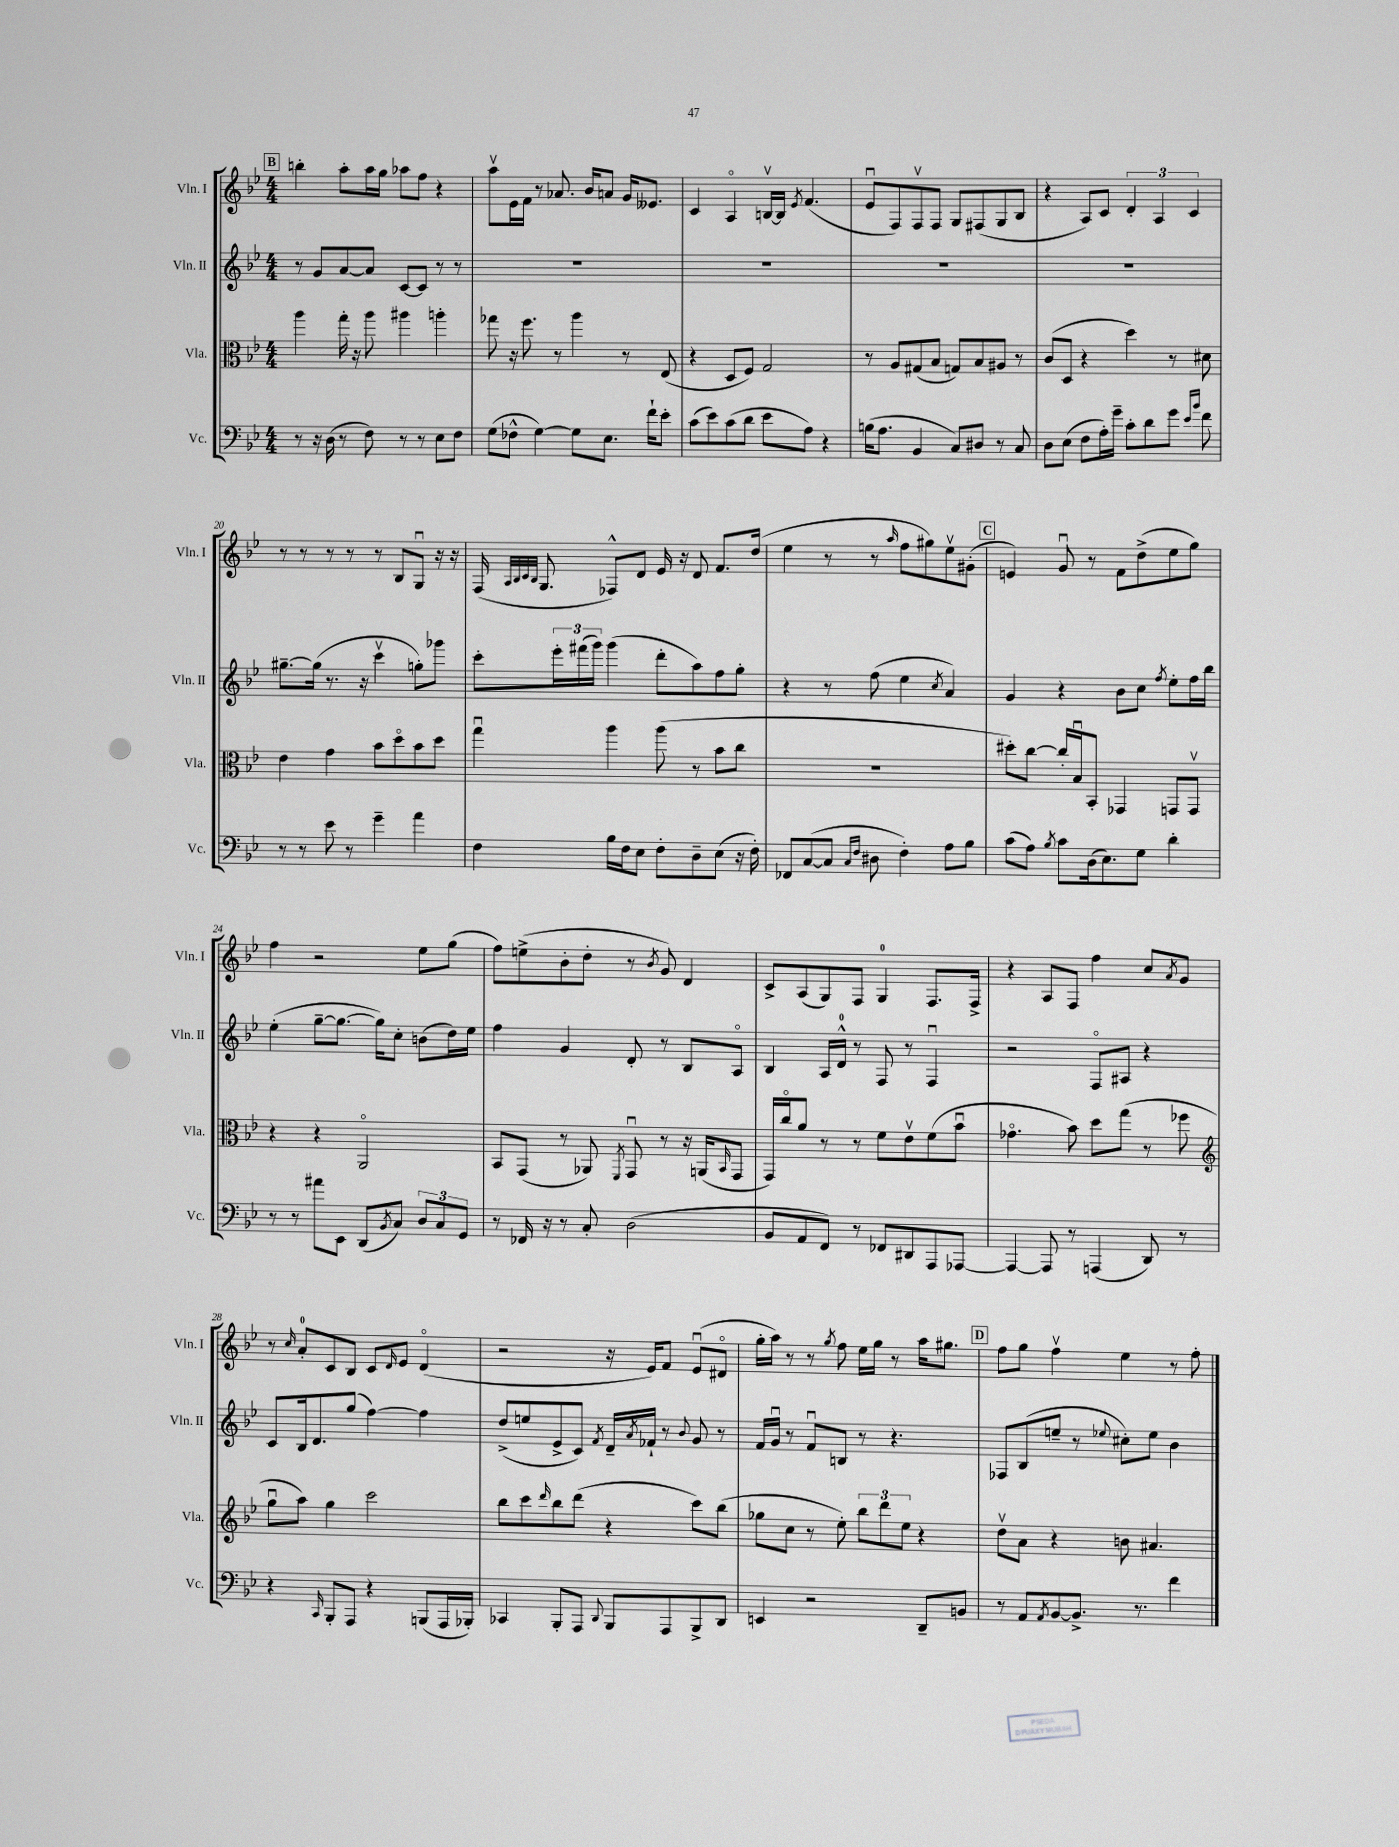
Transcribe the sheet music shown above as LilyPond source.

<<
\new StaffGroup <<
\new Staff = "s0" \with { instrumentName = "Vln. I" shortInstrumentName = "Vln. I" } {
    \clef treble \key bes \major \numericTimeSignature \time 4/4
    \mark \markup { \box "B" } b''4-. a''8-. a''16 g''16 aes''8 f''8 r4 |
    a''8\upbow ees'16 f'16 r8 aes'8. bes'16 a'8 g'16 eeses'8. |
    c'4 a4\flageolet b16~\upbow b16 \acciaccatura { ees'8 } f'4.( |
    ees'8\downbow f8) f8\upbow f8 g8 fis8( g8 bes8 |
    r4 a8) c'8 \tuplet 3/2 { d'4-. a4 c'4 } |
    r8 r8 r8 r8 r8 bes8 g8\downbow r16 r16 |
    f16( \grace { a32 bes32 c'32 bes32 } g8. fes8-^) d'8 ees'16 r16 d'8 f'8. d''16( |
    ees''4 r8 r8 \grace { a''16 } f''8 gis''8) ees''8\upbow gis'8-.( |
    \mark \markup { \box "C" } e'4) g'8\downbow r8 f'8 d''8->( ees''8 g''8) |
    f''4 r2 ees''8 g''8( |
    f''8) e''8->( bes'8-. d''8-. r8 \acciaccatura { bes'8 } g'8) d'4 |
    c'8-> a8( g8) f8 g4-0 f8. f16-> |
    r4 a8 f8 f''4 c''8 \acciaccatura { a'8 } g'8 |
    r8 \grace { c''16 } a'8-0-. c'8 bes8 c'8 \grace { d'16 } ees'8 d'4\flageolet( |
    r2 r16 ees'16) f'8 ees'8\downbow( dis'8\flageolet |
    g''16-. a''16) r8 r8 \acciaccatura { g''8 } f''8 ees''16 g''16 r8 a''16 gis''8. |
    \mark \markup { \box "D" } f''8 g''8 f''4\upbow ees''4 r8 f''8-. \bar "|." |
}
\new Staff = "s1" \with { instrumentName = "Vln. II" shortInstrumentName = "Vln. II" } {
    \clef treble \key bes \major \numericTimeSignature \time 4/4
    \mark \markup { \box "B" } r8 g'8 a'8~ a'8 c'8~ c'8 r8 r8 |
    R1 |
    R1 |
    R1 |
    R1 |
    gis''8.~-- gis''16( r8. r16 c'''4\upbow g''8-.) ges'''8 |
    c'''8-. \tuplet 3/2 { ees'''16-. fis'''16( g'''16) } g'''4( d'''8-. a''8) f''8 g''8-. |
    r4 r8 f''8( ees''4 \acciaccatura { c''8 } a'4) |
    \mark \markup { \box "C" } g'4 r4 bes'8 c''8 \acciaccatura { f''8 } ees''8-. f''16 bes''16 |
    ees''4-.( g''8~-- g''8.~ g''16) c''8-. b'8( d''16) ees''16 |
    f''4 g'4 d'8-. r8 bes8 a8\flageolet |
    bes4 a16 d'16-0-^ r8 f8 r8 f4\downbow |
    r2 f8\flageolet ais8 r4 |
    c'8 bes16 d'8. g''8( f''4~) f''4 |
    d''8->( e''8 ees'8-> c'8) \acciaccatura { f'8 } d'16-- \acciaccatura { a'8 } fes'16-! r8 \appoggiatura { bes'8 } g'8 r8 |
    f'16 g'16\downbow r8 f'8\downbow b8 r8 r4. |
    \mark \markup { \box "D" } fes8 bes8( e''8-- r8 \appoggiatura { ees''8 } cis''8-.) ees''8 bes'4 \bar "|." |
}
\new Staff = "s2" \with { instrumentName = "Vla." shortInstrumentName = "Vla." } {
    \clef alto \key bes \major \numericTimeSignature \time 4/4
    \mark \markup { \box "B" } a''4 g''16-. r16 a''8 ais''4 a''4-. |
    ges''8 r16 f''8. r8 a''4 r8 ees8( |
    r4 d8 f8) g2 |
    r8 a8 gis8( bes8 g8) bes8 ais8 r8 |
    c'8( d8 r4 d''4) r8 dis'8 |
    ees'4 g'4 bes'8 d''8\flageolet bes'8 d''8 |
    g''4\downbow a''4 a''8( r8 bes'8 c''8 |
    R1 |
    \mark \markup { \box "C" } dis''8-.) c''8~ c''16-. bes16\downbow bes,8-. ges,4 g,8 g,8\upbow |
    r4 r4 a,2\flageolet |
    bes,8 g,8( r8 aes,8) \acciaccatura { f,8 } g,8\downbow r8 r16 a,16( \grace { bes,16 } g,8 |
    g,16) c''16\flageolet a'8 r8 r8 f'8 ees'8\upbow f'8( bes'8\downbow |
    ges'4.\flageolet bes'8) d''8 g''8( r8 fes''8 |
    \clef treble g''8\downbow a''8) g''4 c'''2 |
    bes''8 c'''8 \grace { d'''16 } bes''8 d'''8( r4 c'''8) bes''8( |
    ges''8 c''8 r8 ees''8-.) \tuplet 3/2 { bes''8 d'''8 ees''8 } r4 |
    \mark \markup { \box "D" } d''8\upbow a'8 r4 b'8 ais'4. \bar "|." |
}
\new Staff = "s3" \with { instrumentName = "Vc." shortInstrumentName = "Vc." } {
    \clef bass \key bes \major \numericTimeSignature \time 4/4
    \mark \markup { \box "B" } r8 r16 d16( r8 f8) r8 r8 ees8 f8 |
    g8( fes8-^ g4~) g8 ees8. f'16-! ees'8-. |
    c'8( ees'8) c'8( d'8 ees'8 a8) r4 |
    b16( a8. bes,4 c8) dis8 r8 c8 |
    d8 ees8( f8 a16-.) g'16-- c'8-. d'8 g'8 \grace { ees'16 bes'16 } f'8 |
    r8 r8 ees'8 r8 g'4-- a'4 |
    f4 bes16 f16 ees8 f8-. d8-- ees8( r16 f16-.) |
    fes,8 c8~( c8 \grace { c16 f16 } dis8 f4-.) a8 bes8 |
    \mark \markup { \box "C" } c'8( a8) \acciaccatura { bes8 } c'8 d16( ees8.) g8 d'4-. |
    r8 r8 ais'8 ees,8 d,8( \acciaccatura { bes,8 } c8) \tuplet 3/2 { d8 c8 g,8 } |
    r8 fes,16 r16 r8 c8-. d2( |
    bes,8 a,8 f,8) r8 fes,8 dis,8 a,,8 aes,,8~ |
    aes,,4~ aes,,8 r8 a,,4( d,8) r8 |
    r4 \grace { c,16 } bes,,8-. a,,8 r4 b,,8( a,,16 bes,,16-.) |
    ces,4 bes,,8-. a,,8 \appoggiatura { d,8 } bes,,8 a,,8 bes,,8-> d,8 |
    e,4 r2 d,8-- b,8 |
    \mark \markup { \box "D" } r8 a,8 \acciaccatura { a,8 } bes,8~ bes,8.-> r8. f'4 \bar "|." |
}
>>
>>
\layout { \context { \Score currentBarNumber = #15 } }
